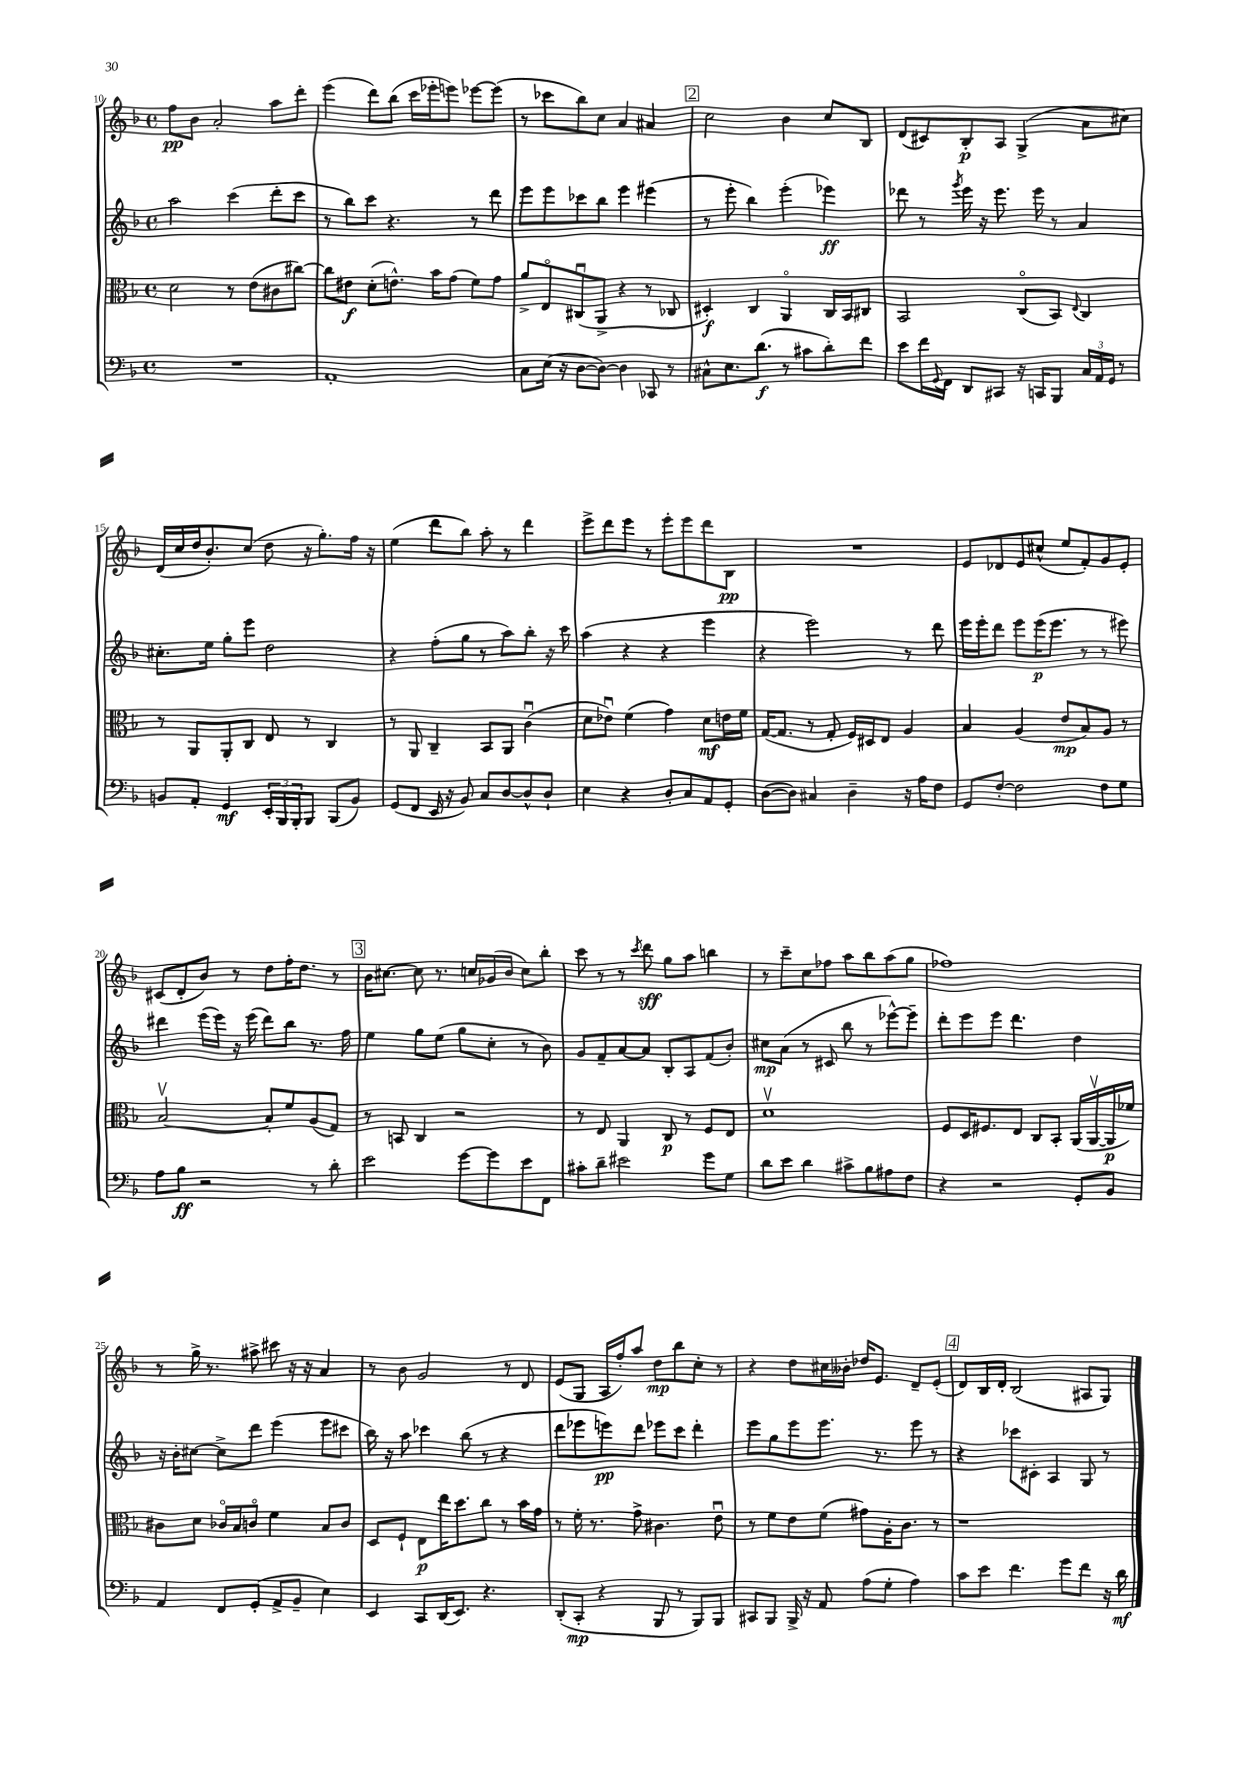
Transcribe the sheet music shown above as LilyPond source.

<<
\new StaffGroup <<
\new Staff = "s0" {
    \clef treble \key f \major \defaultTimeSignature \time 4/4
    f''8\pp bes'8 a'2-. a''8 d'''8-. |
    e'''4( d'''8) bes''8( c'''16 ees'''16-. e'''8) ees'''8~ ees'''8( |
    r8 ces'''8 bes''8) c''8 a'4 ais'4 |
    \mark \markup { \box "2" } c''2 bes'4 c''8 bes8 |
    d'8( cis'8) bes8-.\p a8 g4->( a'8 cis''8) |
    d'16( c''16 d''16 bes'8.-.) c''8( d''8 r16 g''8.-.) f''16 r16 |
    e''4( d'''8 bes''8) a''8-. r8 d'''4 |
    e'''8-> d'''8 e'''8 r8 e'''8-. e'''8 d'''8 bes8\pp |
    R1 |
    e'8 des'8 e'8 cis''8-^( e''8 f'8-.) g'8 e'8-. |
    cis'8( d'8-. bes'8) r8 d''8 f''16-. d''8. r8 |
    \mark \markup { \box "3" } bes'16 cis''8.~ cis''8 r8. c''16 ges'16( bes'16 c''8) bes''8-. |
    c'''8 r8 r8 \acciaccatura { c'''8 } d'''8\sff g''8 a''8 b''4 |
    r8 c'''8-- c''8 fes''8 a''8 bes''8 a''8( g''8 |
    fes''1) |
    r8 g''16-> r8. ais''8-> cis'''8 r16 r16 a'4 |
    r8 bes'8 g'2 r8 d'8 |
    e'8( g8 a16 f''16-.) a''8 d''8\mp bes''8 c''8-. r8 |
    r4 d''8 cis''16 beses'16-. des''16 e'8. d'8-- e'8-.( |
    \mark \markup { \box "4" } d'8) bes16 d'16-. bes2( ais8 g8) \bar "|." |
}
\new Staff = "s1" {
    \clef treble \key f \major \defaultTimeSignature \time 4/4
    a''2 c'''4( d'''8-. c'''8 |
    r8 bes''8) c'''8 r4. r8 d'''8 |
    e'''8 e'''8 ces'''8 bes''8 e'''4 eis'''4( |
    \mark \markup { \box "2" } r8 e'''8-. bes''4) e'''4-.( ees'''4\ff) |
    des'''8 r8 \acciaccatura { g'''8 } e'''16 r16 e'''8. e'''16 r8 a'4 |
    cis''8.-. e''16 g''8-. e'''8 d''2 |
    r4 f''8-.( g''8 r8 a''8) bes''8-. r16 c'''16 |
    a''4( r4 r4 e'''4 |
    r4 e'''2) r8 d'''8 |
    e'''16 e'''16-. d'''8 e'''8 e'''16\p( e'''8. r8 r8 eis'''8) |
    dis'''4 e'''16( e'''16) r16 e'''16( dis'''8) bes''8 r8. f''16 |
    \mark \markup { \box "3" } e''4 g''8 e''8( g''8 c''8-. r8 bes'8) |
    g'8 f'8-- a'8~ a'8 bes8-. a8 f'8( bes'8-.) |
    cis''8\mp a'8( r8 cis'8 bes''8 r8 ees'''8~-^) ees'''8-- |
    d'''8-. e'''8 e'''8 d'''4. d''4 |
    r16 bes'16-. cis''8~ cis''8-> d'''8 e'''4( e'''8 cis'''8 |
    bes''16) r16 a''8 ces'''4 bes''8( r8 r4 |
    d'''8 ees'''8 e'''8\pp) d'''8 ees'''8 c'''8 d'''4-. |
    e'''8 g''8 e'''8 e'''8. r8. e'''8 r8 |
    \mark \markup { \box "4" } r4 ces'''8 cis'8-. a4 g8 r8 \bar "|." |
}
\new Staff = "s2" {
    \clef alto \key f \major \defaultTimeSignature \time 4/4
    d'2 r8 e'8( cis'8 cis''8~) |
    cis''8 eis'8\f d'8-.( e'8.-^) bes'16 g'8( f'8) g'8 |
    a'8-> e8\flageolet cis8\downbow( a,8-> r4 r8 ces8 |
    \mark \markup { \box "2" } dis4-.\f) c4 a,4\flageolet c16 bes,16 cis8 |
    bes,2 c8\flageolet( bes,8) \appoggiatura { e8 } c4 |
    r8 a,8 a,8-. c8 e8 r8 c4 |
    r8 a,8 c4-- bes,8 a,8 c'4\downbow( |
    d'8 ees'8\downbow) f'4( g'4) d'8\mf e'16 f'16 |
    g16~( g8. r8 g8-. f16) dis16 e8 a4 |
    bes4 a4( e'8\mp bes8) a8 r8 |
    bes2~\upbow bes8-. f'8 a8( g8) |
    \mark \markup { \box "3" } r8 b,8 c4 r2 |
    r8 e8 a,4 c8\p r8 f8 e8 |
    d'1\upbow |
    f8 d16 fis8. e8 c8 bes,8-. a,16( a,16~\upbow a,16\p fes'16) |
    cis'8 d'8 ces'16\flageolet bes16 c'8\flageolet f'4 bes8 c'8 |
    d8 f8-! e8\p e''16 d''8. c''8 r8 bes'16 g'16 |
    r8 f'16-. r8. g'8-> cis'4. e'8\downbow |
    r8 f'8 e'8 f'8( gis'8) a16-. c'8. r8 |
    \mark \markup { \box "4" } r1 \bar "|." |
}
\new Staff = "s3" {
    \clef bass \key f \major \defaultTimeSignature \time 4/4
    R1 |
    a,1-. |
    c8 e16( r16 d8~ d8~) d4 ces,8 r8 |
    \mark \markup { \box "2" } cis8-^ e8. d'8.\f( r8 cis'8 d'8-.) f'8 |
    e'8 f'16 \appoggiatura { g,8 } f,16 d,8 cis,8 r16 c,16 bes,,8 \tuplet 3/2 { c16 a,16 g,16 } r8 |
    b,8 a,8-. g,4\mf \tuplet 3/2 { e,16-. bes,,16 bes,,16-. } bes,,8 bes,,8( b,8) |
    g,8( f,8 e,16 r16 bes,8) c8 d8~ d8-^ d8-! |
    e4 r4 d8-. c8 a,8 g,8-. |
    d8~( d8) cis4 d4-- r16 a16 f8 |
    g,8 f8~-. f2 f8 g8 |
    a8 bes8\ff r2 r8 d'8-. |
    \mark \markup { \box "3" } e'2 g'8~ g'8 e'8 f,8 |
    cis'8-. d'8-- eis'2 g'8 g8 |
    d'8 e'8 d'4 cis'8-> bes8 ais8 f8 |
    r4 r2 g,8-. bes,8 |
    a,4 f,8 g,8-.( a,8-> bes,8-- e4) |
    e,4 c,8 d,16( e,8.) r4. |
    d,8-.( c,8-.\mp r4 bes,,8 r8 bes,,8) bes,,8 |
    cis,8 bes,,8 bes,,16-> r16 a,8 a8( g8-. a4) |
    \mark \markup { \box "4" } c'8 e'8 f'4. g'8 f'8 r16 d'16\mf \bar "|." |
}
>>
>>
\layout { \context { \Score currentBarNumber = #10 } }
